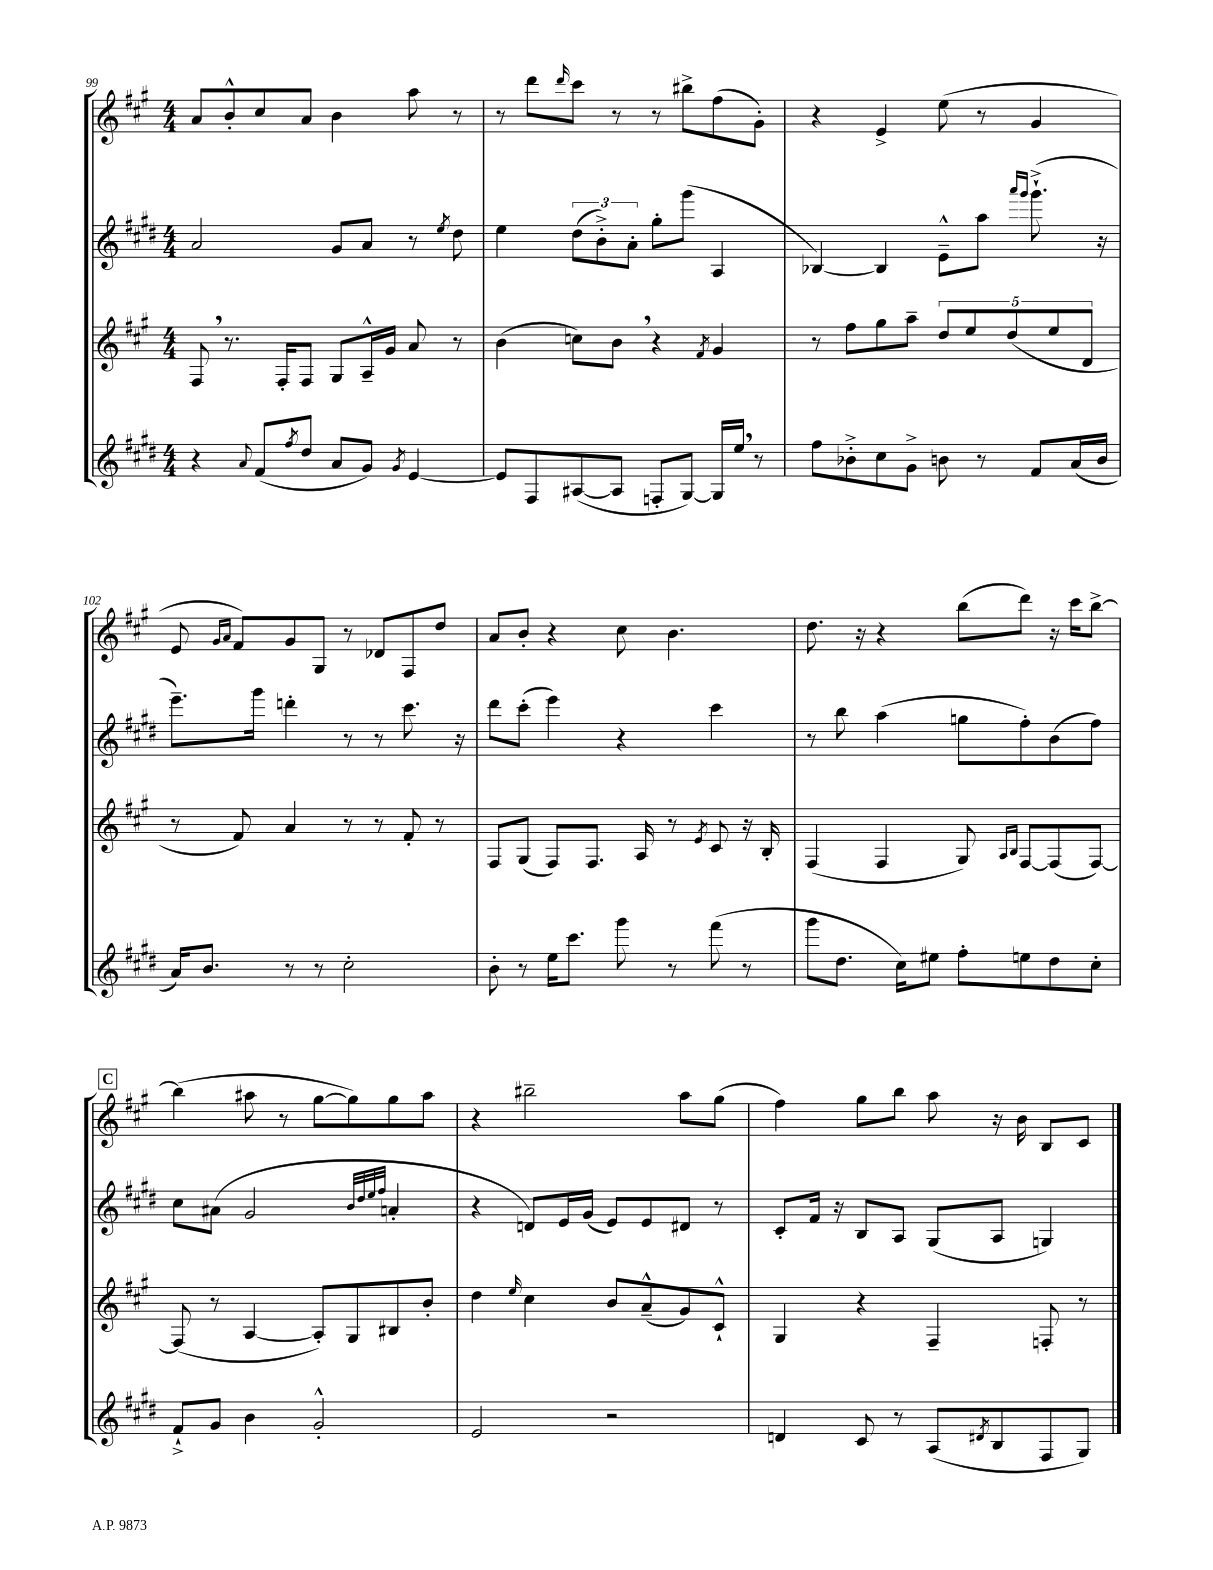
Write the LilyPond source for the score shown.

<<
\new StaffGroup <<
\new Staff = "s0" {
    \clef treble \key a \major \numericTimeSignature \time 4/4
    a'8 b'8-.-^ cis''8 a'8 b'4 a''8 r8 |
    r8 d'''8 \grace { d'''16 } cis'''8 r8 r8 bis''8-> fis''8( gis'8-.) |
    r4 e'4-> e''8( r8 gis'4 |
    e'8 \grace { gis'16 a'16 } fis'8) gis'8 gis8 r8 des'8 fis8 d''8 |
    a'8 b'8-. r4 cis''8 b'4. |
    d''8. r16 r4 b''8( d'''8) r16 cis'''16 b''8~-> |
    \mark \markup { \box "C" } b''4( ais''8 r8 gis''8~ gis''8) gis''8 ais''8 |
    r4 bis''2-- a''8 gis''8( |
    fis''4) gis''8 b''8 a''8 r16 b'16 b8 cis'8 \bar "|." |
}
\new Staff = "s1" {
    \clef treble \key e \major \numericTimeSignature \time 4/4
    a'2 gis'8 a'8 r8 \acciaccatura { e''8 } dis''8 |
    e''4 \tuplet 3/2 { dis''8( b'8-.->) a'8-. } gis''8-. gis'''8( a4 |
    bes4~) bes4 e'8---^ a''8 \grace { a'''16 gis'''16 } gis'''8.-!->( r16 |
    e'''8.--) gis'''16 d'''4-. r8 r8 cis'''8. r16 |
    dis'''8 cis'''8-.( e'''4) r4 cis'''4 |
    r8 b''8 a''4( g''8 fis''8-.) b'8( fis''8) |
    \mark \markup { \box "C" } cis''8 ais'8( gis'2 \grace { b'32 dis''32 e''32 fis''32 } a'4-. |
    r4 d'8) e'16 gis'16( e'8) e'8 dis'8 r8 |
    cis'8-. fis'16 r16 b8 a8 gis8( a8 g4) \bar "|." |
}
\new Staff = "s2" {
    \clef treble \key a \major \numericTimeSignature \time 4/4
    fis8 \breathe r8. fis16-. fis8 gis8 a16---^ gis'16 a'8 r8 |
    b'4( c''8) b'8 \breathe r4 \acciaccatura { fis'8 } gis'4 |
    r8 fis''8 gis''8 a''8-- \tuplet 5/4 { d''8 e''8 d''8( e''8 d'8 } |
    r8 fis'8) a'4 r8 r8 fis'8-. r8 |
    fis8 gis8( fis8) fis8. a16 r8 \acciaccatura { e'8 } cis'8 r16 b16-. |
    fis4( fis4 gis8) \grace { a16 b16 } fis8~ fis8( fis8~) |
    \mark \markup { \box "C" } fis8( r8 a4~ a8-.) gis8 bis8 b'8-. |
    d''4 \grace { e''16 } cis''4 b'8 a'8---^( gis'8) cis'8-!-^ |
    gis4 r4 fis4-- f8-. r8 \bar "|." |
}
\new Staff = "s3" {
    \clef treble \key e \major \numericTimeSignature \time 4/4
    r4 \appoggiatura { a'8 } fis'8( \acciaccatura { fis''8 } dis''8 a'8 gis'8) \acciaccatura { gis'8 } e'4~ |
    e'8 fis8 ais8~( ais8 f8-. gis8~) gis16 e''16 \breathe r8 |
    fis''8 bes'8-.-> cis''8 gis'8-> b'8 r8 fis'8 a'16( b'16 |
    a'16) b'8. r8 r8 cis''2-. |
    b'8-. r8 e''16 cis'''8. gis'''8 r8 fis'''8( r8 |
    gis'''8 dis''8. cis''16) eis''8 fis''8-. e''8 dis''8 cis''8-. |
    \mark \markup { \box "C" } fis'8-!-> gis'8 b'4 gis'2-.-^ |
    e'2 r2 |
    d'4 cis'8 r8 a8( \acciaccatura { dis'8 } b8 fis8 gis8) \bar "|." |
}
>>
>>
\layout { \context { \Score currentBarNumber = #99 } }
